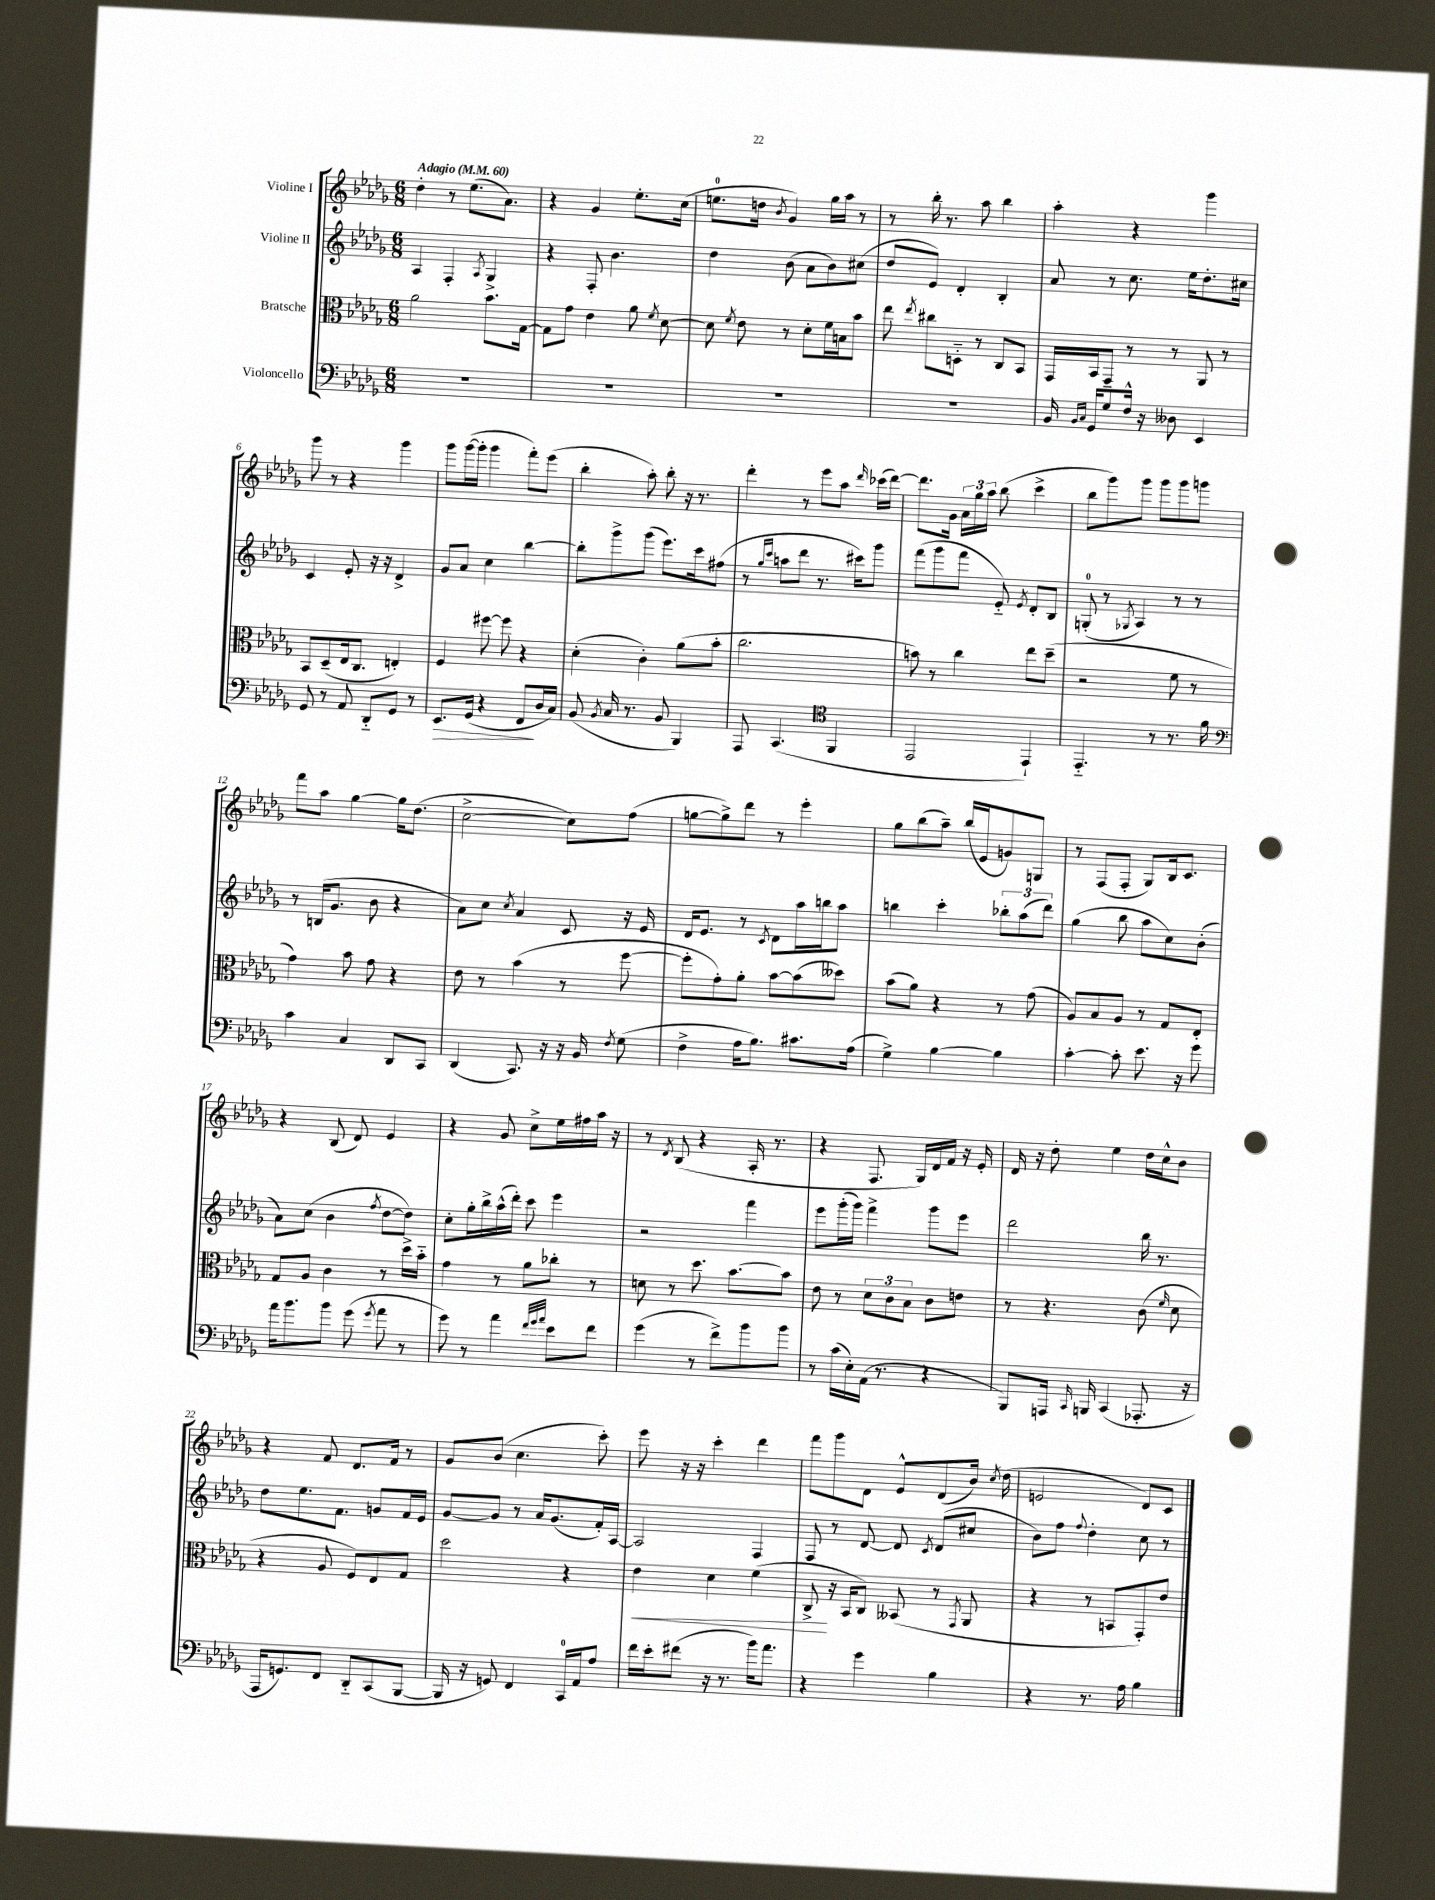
<<
\new StaffGroup <<
\new Staff = "s0" \with { instrumentName = "Violine I" } {
    \clef treble \key des \major \numericTimeSignature \time 6/8 \tempo "Adagio" 4 = 60
    \autoBeamOff des''4-. r8 ees''8.[( aes'8.]) |
    r4 ges'4 ees''8.[-. c''16]( |
    e''8.[-0 d''16] \acciaccatura { bes'8 } ges'4) ges''16[ aes''16] r8 |
    r8 bes''16-. r8. aes''8 bes''4 |
    aes''4-. r4 ges'''4 |
    ges'''8 r8 r4 ges'''4 |
    ges'''8[ ges'''16~( ges'''16]-. ges'''4 f'''8[-.) ees'''8]( |
    bes''4-. aes''8-.) bes''8-. r16 r8. |
    des'''4-. r8 ees'''8[ aes''8] \grace { des'''16 } ces'''16[( des'''16]~) |
    des'''8.[ ges'16] \tuplet 3/2 { aes'16[ ges''16 aes''16] } bes''8( c'''4-> |
    bes''8[ ges'''8) ges'''8] ges'''8[ ges'''8 g'''8] |
    f'''8[ aes''8] ges''4~ ges''16[ des''8.]( |
    c''2~-> c''8[) f''8]( |
    g''8[~ g''8->) des'''8] r8 ees'''4-. |
    ges''8[ bes''8( aes''8]--) bes''16[( ees'16 g'8) g8] |
    r8 f8[( f8]-. ges8[) bes16 c'8.] |
    r4 bes8( des'8) ees'4 |
    r4 ges'8 c''8[-> ees''16 fis''16 aes''16] r16 |
    r8 \acciaccatura { des'8 } bes8( r4 aes16-. r8. |
    r4 f8. ges16[) des'16 f'16] r16 ees'16-. |
    des'16 r16 des''8-. ees''4 des''16[ c''16-^ bes'8] |
    r4 f'8 des'8.[ f'16] r8 |
    ges'8[ bes'8]( c''4. c'''8-.) |
    ees'''8 r16 r16 c'''4-. des'''4 |
    f'''8[ ges'''8 des'8] ees'8[-^ des'8( bes'16]) \acciaccatura { c''8 } des''16( |
    e'2 des'8[) c'8] \bar "|." |
}
\new Staff = "s1" \with { instrumentName = "Violine II" } {
    \clef treble \key des \major \numericTimeSignature \time 6/8
    \autoBeamOff aes4 f4-. \acciaccatura { aes8 } ges4-> |
    r4 f8-. bes'4. |
    des''4 bes'8( aes'8[ bes'8) cis''8]( |
    des''8[ ees'8]) des'4-. bes4-. |
    aes'8 r8 c''8. ees''16[ des''8.-. cis''16] |
    c'4 ees'8-. r16 r16 des'4-> |
    ges'8[ aes'8] c''4 bes''4~ |
    bes''8[-. ges'''8-> ges'''8]( ees'''8.[) c'''16 fis''8]( |
    r8 \grace { ges''16[ c'''16] } a''8[ des'''8] r8. cis'''16[) ges'''8] |
    f'''8[( ges'''8 f'''8] ees'8-_) \acciaccatura { ees'8 } des'8[-. bes8] |
    g8-0-.( r8 \acciaccatura { ges8 } aes4) r8 r8 |
    r8 b16[( ges'8.] bes'8 r4 |
    aes'8[) c''8] \acciaccatura { c''8 } aes'4 c'8 r16 ees'16 |
    des'16[ ees'8.] r8 \acciaccatura { c'8 } des'8[ aes''16 b''16 aes''8] |
    b''4 c'''4-. \tuplet 3/2 { bes''8[-. aes''8( des'''8]) } |
    ges''4( bes''8 aes''8[ c''8) bes'8]-.( |
    aes'8[) c''8]( bes'4 \acciaccatura { f''8 } des''8[~ des''8]) |
    c''8[-. ges''16-. bes''16-> aes''16-^( des'''16]-.) c'''8 ees'''4 |
    r2 f'''4 |
    ees'''8[ ges'''16-.( ges'''16]) f'''4-> ges'''8[ ees'''8] |
    des'''2 bes''16 r8. |
    des''8[ ees''8. f'8.] g'8[ f'16 ees'16] |
    ges'8[~ ges'8] r8 aes'16[ ges'8.( f'16-.) aes16]~ |
    aes2 f4 |
    f8 r8 des'8~ des'8 \acciaccatura { c'8 } des'8[( cis''8] |
    bes'8[) f''8] \appoggiatura { f''8 } des''4-. c''8 r8 \bar "|." |
}
\new Staff = "s2" \with { instrumentName = "Bratsche" } {
    \clef alto \key des \major \numericTimeSignature \time 6/8
    \autoBeamOff aes'2 bes'8.[ ges16]~ |
    ges8[ ges'8] ees'4 aes'8 \acciaccatura { f'8 } des'8~ |
    des'8 \acciaccatura { f'8 } ees'8 r8 des'8[-. f'16 b16 bes'8] |
    ees''8 \acciaccatura { ees''8 } cis''8[ d8]-_ r8 c8[ bes,8] |
    ges,16[ bes,16 ges,8]-- r8 r8 aes,8 r8 |
    bes,8[ des8--( ees16 c8.] e4-.) |
    f4 fis''8~ fis''8 r4 |
    des'4-.( c'4-.) aes'8[( bes'8]-. |
    c''2. |
    b'8) r8 c''4 ees''8[ des''8]--( |
    r2 f'8 r8 |
    ges'4) bes'8 ges'8 r4 |
    ees'8 r8 bes'4( r8 f''8~ |
    f''8[-. ges'8-.) aes'8]-. bes'8[~ bes'8( deses''8]) |
    bes'8[( aes'8]) r4 r8 ges'8( |
    aes8[) bes8 aes8] r8 ges8[ ees8]-. |
    ges8[ aes8] c'4 r8 des''16[-> bes'16]-_ |
    ges'4 r8 aes'8[ ces''8]-. r8 |
    d'8 r8 des''8. bes'8.[~ bes'8] |
    ees'8 r8 \tuplet 3/2 { des'8[ c'8 bes8] } c'8[ e'8] |
    r8 r4. c'8( \grace { f'16 } des'8 |
    r4 aes8 f8[) ees8 ges8] |
    des''2 r4 |
    ees'4\< des'4 f'4( |
    c8->\! r16 bes,16[ c8]) beses,8( r8 \acciaccatura { ges,8 } aes,8 |
    r4 r8 b,8[ ges,8-.) ees'8] \bar "|." |
}
\new Staff = "s3" \with { instrumentName = "Violoncello" } {
    \clef bass \key des \major \numericTimeSignature \time 6/8
    \autoBeamOff R2. |
    R2. |
    R2. |
    R2. |
    bes,16 \grace { bes,16[ c16] } ges,16[ ges8 f16]-^ r16 deses8 ees,4 |
    ges,8 r8 aes,8 des,8[-_ ges,8] r8 |
    ees,8.[\> ges,16]( r4 f,8[\! des16 c16]) |
    bes,8( \acciaccatura { bes,8 } c16 r8. bes,8 bes,,4) |
    aes,,8 c,4.( \clef tenor f,4 |
    ees,2 ees,4-!) |
    ees,4.-_ r8 r8. f'16 |
    \clef bass c'4 c4 des,8[ c,8] |
    des,4( c,8.) r16 r16 bes,16 \acciaccatura { f8 } ges8( |
    f4-> aes16[ bes8.]) cis'8.[ aes16]( |
    ges4->) bes4~ bes4 |
    c'4~-. c'8-. ees'8. r16 ges'8 |
    aes'16[ bes'8. bes'8] ges'8( \acciaccatura { ges'8 } aes'8 r8 |
    ges'8) r8 aes'4 \grace { f'32[ ges'32 aes'32] } ees'8[ f'8] |
    ges'4( r8 f'8[->) bes'8 bes'8] |
    r8 c'16[( ees16-.) aes,16]( r8. r4 |
    bes,,8[) a,,16] \grace { c,16 } b,,16 c,4( aes,,8.-. r16 |
    aes,,16[ g,8.) f,8] des,8[-_ c,8( bes,,8]~ |
    bes,,16 r16 g,8) f,4 c,16[-0 aes,16 aes8] |
    f'16[ ees'16-. fis'8]( r16 r8. bes'16[) aes'8.] |
    r4 ges'4 bes4 |
    r4 r8. aes16 bes4 \bar "|." |
}
>>
>>
